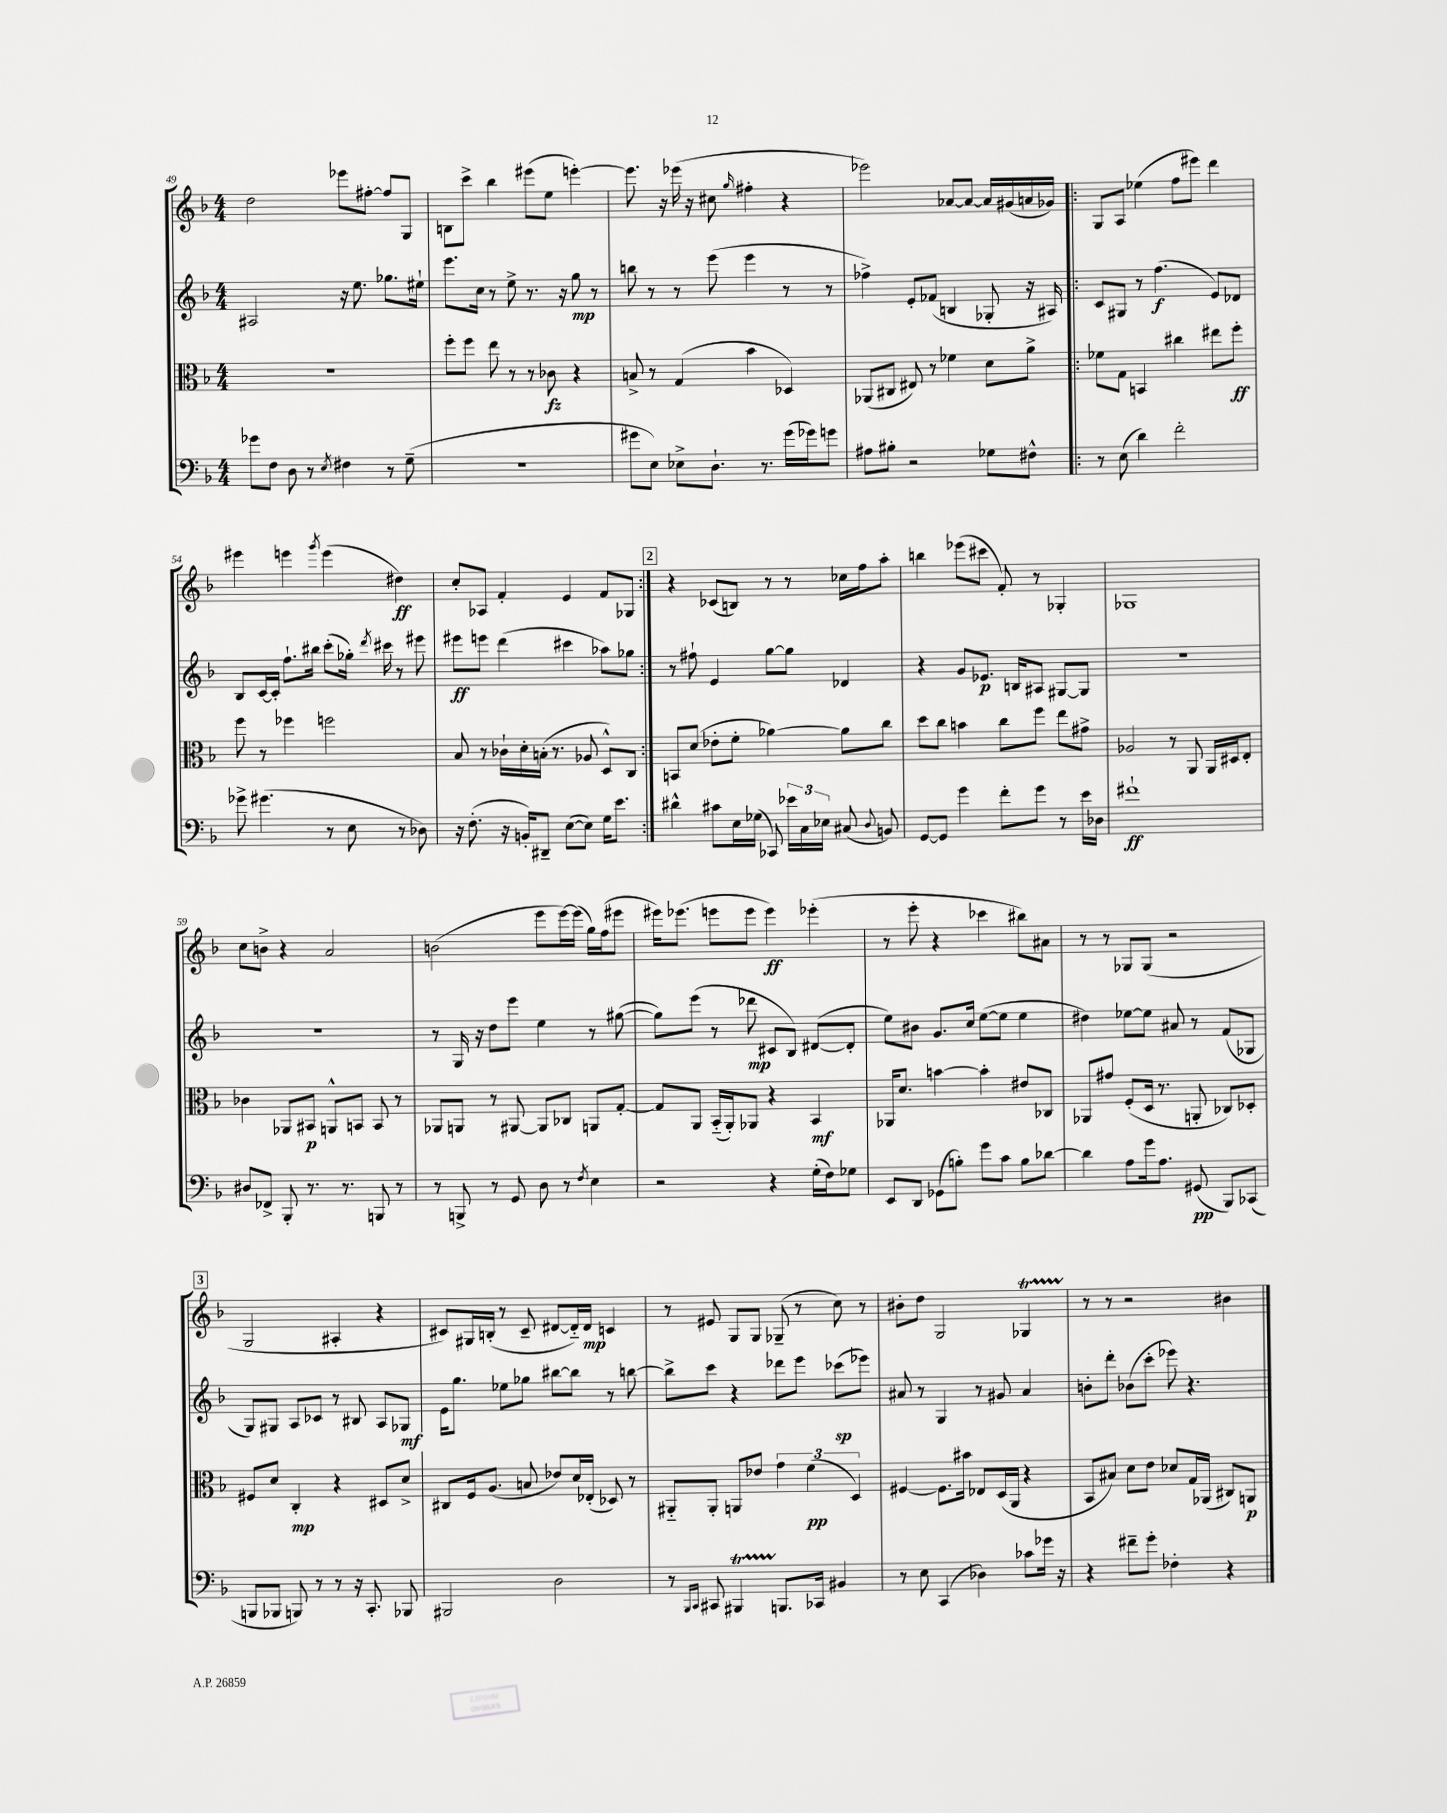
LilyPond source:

<<
\new StaffGroup <<
\new Staff = "s0" {
    \clef treble \key f \major \numericTimeSignature \time 4/4
    \autoBeamOff d''2 ees'''8[ fis''8]~-. fis''8[ g8] |
    b8[ c'''8]-> bes''4 eis'''8[( e''8] e'''4~-.) |
    e'''8. r16 ees'''16( r16 cis''8 \grace { g''16 } fis''4-. r4 |
    ees'''2) aes'8[~ aes'8]~ aes'16[ gis'16( a'16 ges'16]) |
    \repeat volta 2 { g8[ a8] ees''4( f''8[ eis'''8]) d'''4 |
    eis'''4 e'''4 \acciaccatura { g'''8 } e'''4( dis''4\ff) |
    c''8[-. aes8] f'4-. e'4 f'8[ ges8] | }
    \mark \markup { \box "2" } r4 ces'8[( b8]) r8 r8 ces''16[ f''16 a''8]-. |
    b''4 ees'''8[( cis'''8] f'8-.) r8 ges4-. |
    ges1 |
    c''8[ b'8]-> r4 a'2 |
    b'2( e'''8[ e'''16~) e'''16]( g''16[) f''16( eis'''8] |
    eis'''16[) ees'''8.]( e'''8[ e'''8] e'''4\ff) ees'''4-.( |
    r8 e'''8-. r4 ces'''4 bis''8[) ais'8] |
    r8 r8 ges8[ ges8]( r2 |
    \mark \markup { \box "3" } g2 ais4-. r4 |
    cis'8[) gis16 b16]-.( r8 cis'8-- dis'8[~ dis'16-_) dis'16]\mp c'4 |
    r8 eis'8 g8[ g8] ges8--( r8 c''8) r8 |
    bis'8[-. d''8] g2 ges4\startTrillSpan |
    r8\stopTrillSpan r8 r2 bis'4 \bar "|." |
}
\new Staff = "s1" {
    \clef treble \key f \major \numericTimeSignature \time 4/4
    \autoBeamOff ais2 r16 e''8. ges''8.[ eis''16]-! |
    e'''8.[ c''16] r8 e''8-> r8. r16 g''8\mp r8 |
    b''8 r8 r8 e'''8( e'''4 r8 r8 |
    fes''4->) e'8[-. fes'8]( b4 ges8-. r16 ais16) |
    \repeat volta 2 { c'8[ gis8] r8 f''4.\f( e'8[) des'8] |
    bes8[ c'16~ c'16]-. f''8.[-! bis''16] c'''8[-.( ges''16]-.) \acciaccatura { d'''8 } cis'''16 r8 eis'''8 |
    eis'''8[\ff e'''8] d'''4( cis'''4 aes''8[) ges''8] | }
    \mark \markup { \box "2" } r8 fis''8-! e'4 g''8[~ g''8] des'4 |
    r4 g'8[ ees'8.]\p b16[ ais8] gis8[~ gis8] |
    R1 |
    R1 |
    r8 g16 r16 d''8[ e'''8] e''4 r8 gis''8~( |
    gis''8[) e'''8]( r8 des'''8\mp cis'8[ bes8]) dis'8[~( dis'8]-. |
    e''8[) bis'8] g'8.[ c''16] e''8[~( e''8] e''4 |
    dis''4) ees''8[~ ees''8] ais'8 r8 f'8[( ges8] |
    \mark \markup { \box "3" } g8[) gis8] a8[ ces'8] r8 bis8 a8[ ges8]\mf |
    e'16[ g''8.] ees''8[ ges''8] bis''8[~ bis''8] r8 b''8~ |
    b''8[-> c'''8] r4 des'''8[ e'''8] ces'''8[\sp( ees'''8]) |
    ais'8 r8 g4 r8 gis'8 ais'4 |
    b'8[-. d'''8]-. bes'8[( c'''8]-. ees'''8) r4. \bar "|." |
}
\new Staff = "s2" {
    \clef alto \key f \major \numericTimeSignature \time 4/4
    \autoBeamOff R1 |
    f''8[-. f''8] e''8 r8 r8 ces'8\fz r4 |
    b8-> r8 g4( bes'4 des4) |
    aes,8[( cis8] eis8) r8 fes'4 d'8[ a'8]-> |
    \repeat volta 2 { fes'8[ g8] b,4 cis''4 eis''8[ f''8]-.\ff |
    f''8 r8 fes''4 f''2 |
    bes8 r8 ces'16[-! d'16-. b16]-.( r8. aes8 d8[-^) c8] | }
    \mark \markup { \box "2" } b,8[ d'8]( ees'8[-. f'8]-. aes'4~) aes'8[ c''8] |
    d''8[ c''8] b'4 c''8[ f''8] e''8[ gis'8]-> |
    aes2 r8 a,8 a,16[ dis16 e8]-. |
    ces'4 aes,8[ bis,8]\p a,8[-^ b,8] b,8 r8 |
    aes,8[ a,8] r8 ais,8~ ais,8[ ces8] a,8[ g8]~-. |
    g8[ a,8] bes,16[-_( a,16-.) aes,8] r4 bes,4\mf |
    aes,16[ d'8.] b'4~ b'4-. eis'8[ ces8] |
    aes,8[ gis'8] f8[-.( d16] r8. a,8-. ces8[) des8]-. |
    \mark \markup { \box "3" } fis8[ d'8] c4-.\mp r4 dis8[ d'8]-> |
    cis8[ f16 a8.]( b8 ees'8[) d'16 ees16]-.( des8) r8 |
    ais,8[-_ ais,8]-. a,8[ ees'8] \tuplet 3/2 { g'4 f'4\pp( d4) } |
    fis4~ fis8.[ bis'16] ees8[ d16( a,16] r4 |
    bes,8[ bis8]) d'8[ e'8] des'8[ g16 aes,16]( cis8[) a,8]\p \bar "|." |
}
\new Staff = "s3" {
    \clef bass \key f \major \numericTimeSignature \time 4/4
    \autoBeamOff ges'8[ f8] d8 r8 \acciaccatura { e8 } fis4 r8 g8--( |
    r1 |
    gis'8[ e8]) ees8[-> d8.]-! r8. gis'16[( ges'16) g'8] |
    ais8[ bis8]-. r2 ges8[ fis8]-^ |
    \repeat volta 2 { r8 e8( d'4) f'2-. |
    ges'8-> gis'4.( r8 e8 r8 des8) |
    r16 f8.-.( r16 b,16[-.) dis,8]-- e8[~( e8]) g16[ e'8.] | }
    \mark \markup { \box "2" } dis'4-^ cis'8[ e16 ges16]( ces,8) \tuplet 3/2 { ees'16[ c16 ees16] } cis8( \appoggiatura { d8 } b,8) |
    g,8[~ g,8] g'4 f'8[-. g'8] r8 e'16[ des16] |
    fis'1-!\ff |
    dis8[ fes,8]-> bes,,8-. r8. r8. b,,8 r8 |
    r8 b,,8-> r8 g,8 d8 r8 \acciaccatura { f8 } e4 |
    r2 r4 g16[-.( f16) ges8] |
    e,8[ d,8] ges,8[( b8]-.) g'8[ c'8] b8[ des'8]~ |
    des'4 a8[ g'16 a8.] gis,8\pp( bes,,8[) ces,8]( |
    \mark \markup { \box "3" } b,,8[ bes,,8] b,,8) r8 r8 r16 c,8.-. bes,,8 |
    bis,,2 d2 |
    r8 \grace { bes,,16[ c,16] } cis,8 bis,,4\startTrillSpan b,,8.[\stopTrillSpan ces,16] bis,4 |
    r8 e8 c,4( des4) ces'8[ ges'16] r16 |
    r4 fis'8[-- g'8]-. fes4-. r4 \bar "|." |
}
>>
>>
\layout { \context { \Score currentBarNumber = #49 } }
